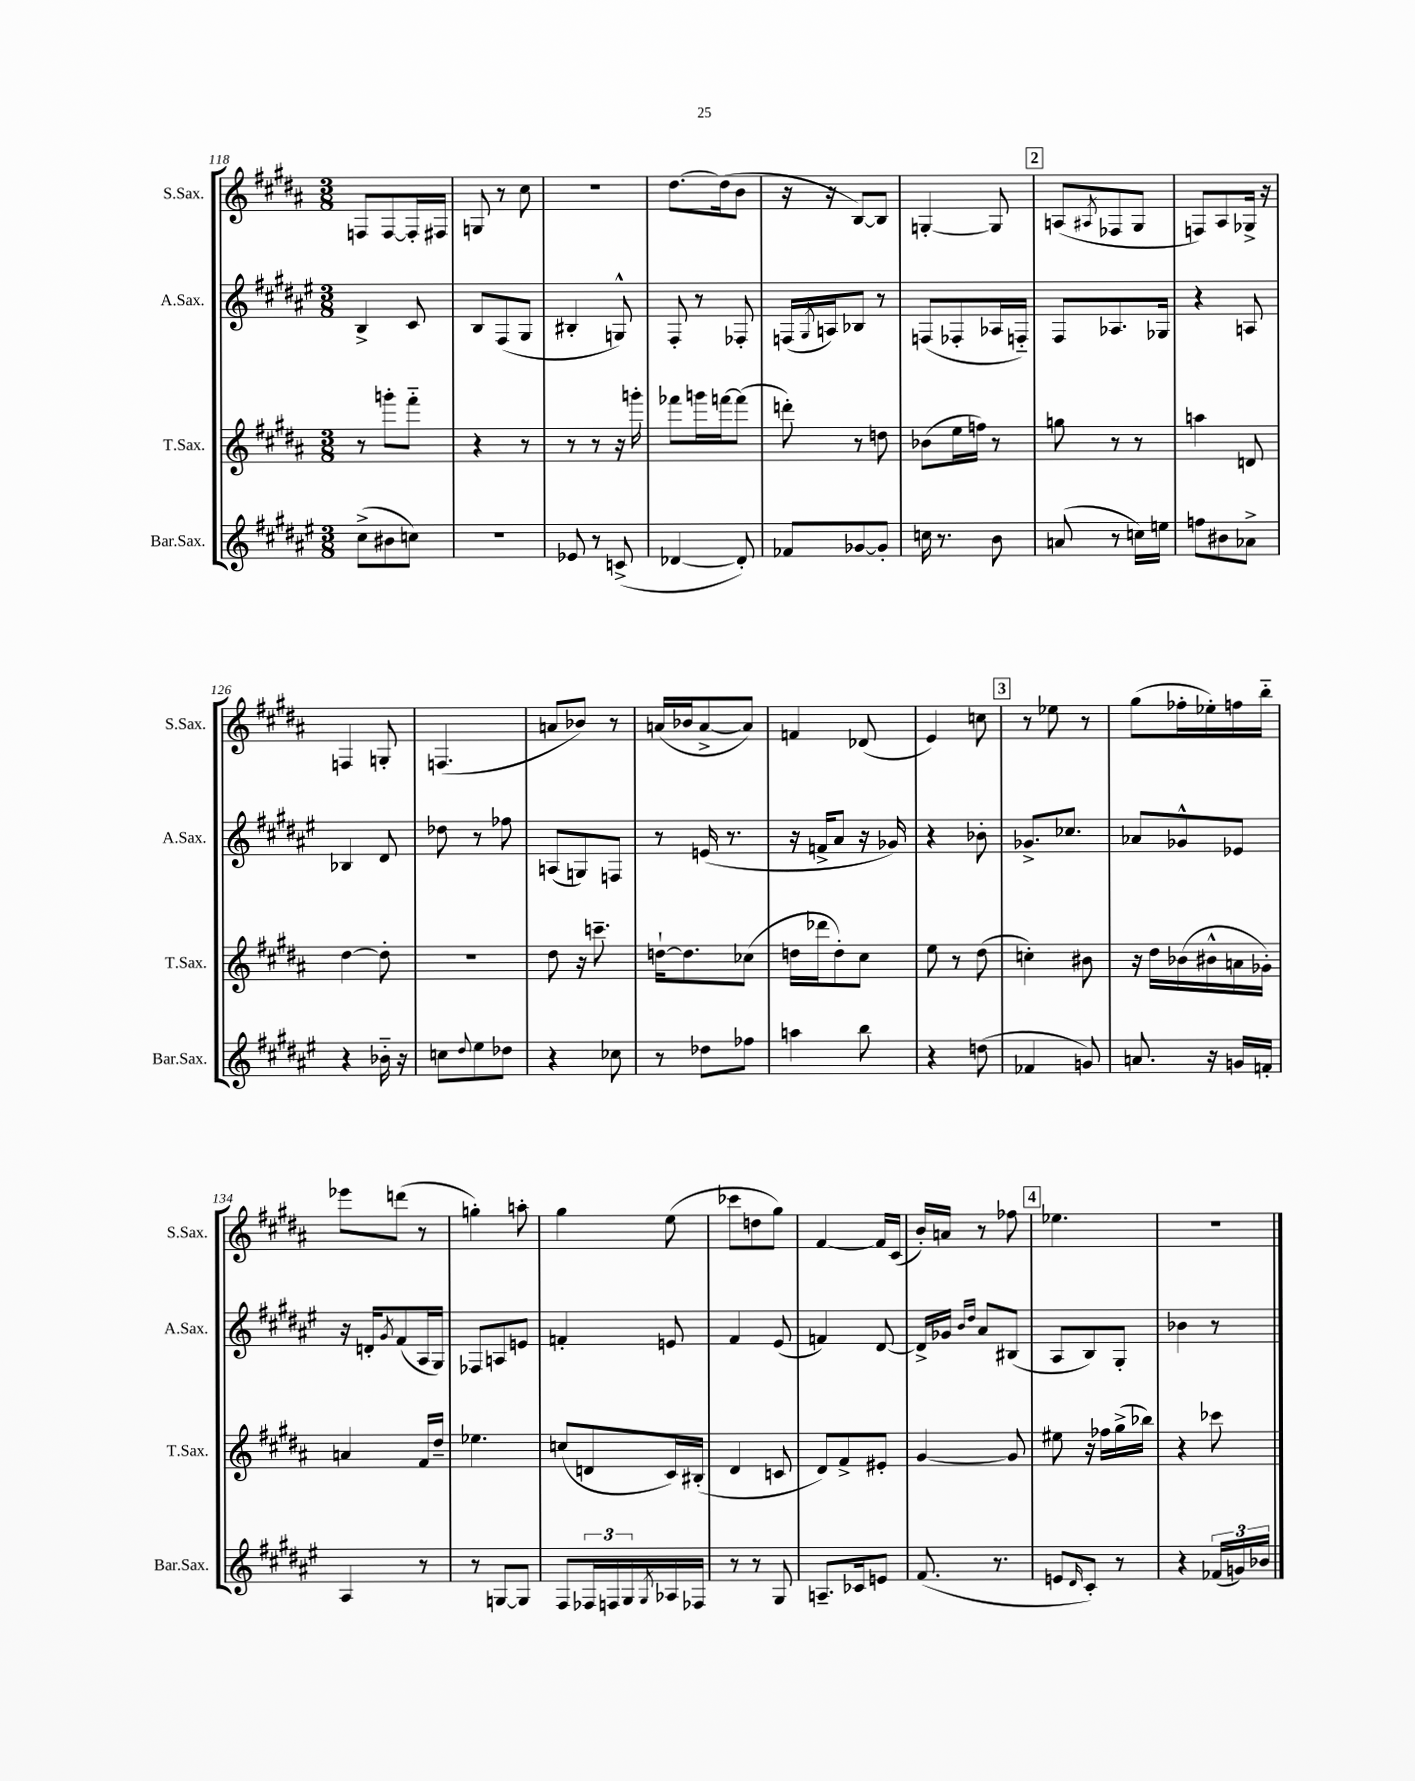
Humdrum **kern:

**kern	**kern	**kern	**kern
*part4	*part3	*part2	*part1
*staff4	*staff3	*staff2	*staff1
*I"Bar.Sax.	*I"T.Sax.	*I"A.Sax.	*I"S.Sax.
*I'Bar.Sax.	*I'T.Sax.	*I'A.Sax.	*I'S.Sax.
*clefG2	*clefG2	*clefG2	*clefG2
*k[f#c#g#d#a#e#]	*k[f#c#g#d#a#]	*k[f#c#g#d#a#e#]	*k[f#c#g#d#a#]
*M3/8	*M3/8	*M3/8	*M3/8
=118	=118	=118	=118
(8cc#^\L	8r	4B^/	8Fn/L
8b#X\	8gggn'\L	.	[8F/
8ccn\J)	8fff#\J	8c#/	16F'/L]
.	.	.	16F#X/JJ
=119	=119	=119	=119
4.r	4r	8B/L	8Gn/
.	.	(8F#/	8r
.	8r	8G#/J	8cc#\
=120	=120	=120	=120
8e-X/	8r	4B#X'/	4.r
8r	8r	.	.
(8cn^/	16r	8Gn^^/)	.
.	16gggn'\	.	.
=121	=121	=121	=121
[4d-X/	8fff-X\L	8F#'/	[8.dd#\L
.	16gggn\L	8r	.
.	[16fffn\J	.	(16dd#\k]
8d-'/])	(8fff\J]	8F-X'/	8b\J
=122	=122	=122	=122
8f-X/L	8dddn'\)	(16Fn/LL	16r
.	.	8qG#/	.
.	.	16An/J)	16r
[8g-X/	8r	8B-X/J	[8B/L)
8g-'/J]	8ddn\	8r	8B/J]
=123	=123	=123	=123
16ccn\	(8b-X\L	(8Fn/L	[4Gn'/
8.r	.	.	.
.	16ee\L	8F-X'/	.
.	16ffn\JJ)	.	.
8b\	8r	16A-X/L	8G/]
.	.	16Fn/JJ)	.
!!LO:REH:place=s1:t=2
=124	=124	=124	=124
(8an/	8ggn\	8F#/L	(8An/L
.	.	.	8qA#X/
8r	8r	8.A-X/	8F-X/
16ccn\LL)	8r	.	8G#/J
16een\JJ	.	16G-X/Jk	.
=125	=125	=125	=125
8ffn\L	4aan\	4r	8Fn/L)
8b#X\	.	.	8A#/
8a-X^\J	8dn/	8An/	16G-X^/Jk
.	.	.	16r
!!LO:LB:g=z
=126	=126	=126	=126
4r	[4dd#\	4B-X/	4Fn/
16b-X\	8dd#'\]	8d#/	8Gn'/
16r	.	.	.
=127	=127	=127	=127
8ccn\L	4.r	8dd-X\	(4.Fn/
8qqdd#/	.	.	.
8ee#\	.	8r	.
8dd-X\J	.	8ff-X\	.
=128	=128	=128	=128
4r	8dd#\	(8An/L	8an/L
.	16r	8Gn/)	8b-X/J)
.	8.cccn~\	.	.
8cc-X\	.	8Fn/J	8r
=129	=129	=129	=129
8r	[16ddn`\KL	8r	(16an/LL
.	8.dd\]	.	16b-X/J
8dd-X\L	.	(16en/	[8a^/
.	.	8.r	.
8ff-X\J	(8cc-X\J	.	8a/J])
=130	=130	=130	=130
4aan\	16ddn\LL	16r	4fn/
.	16ddd-X\J	16fn^/KL	.
.	8dd'\)	8a#/J	.
8bb\	8cc#\J	16r	(8d-X/
.	.	16g-X/)	.
=131	=131	=131	=131
4r	8ee\	4r	4e/)
.	8r	.	.
(8ddn\	(8dd#\	8b-X'\	8ccn\
!!LO:REH:place=s1:t=3
=132	=132	=132	=132
4f-X/	4ccn'\)	8.g-X^/L	8r
.	.	.	8ee-X\
.	.	8.cc-X/J	.
8gn/)	8b#X\	.	8r
=133	=133	=133	=133
8.an/	16r	8a-X/L	(8gg#\L
.	16dd#\LL	.	.
.	(16b-X\	8g-X^^/	16ff-X'\L
16r	16b#X^^\	.	16ee-X'\)
16gn/LL	16an\	8e-X/J	16ffn\
16fn'/JJ	16g-X'\JJ)	.	16bb\JJ
!!LO:LB:g=z
=134	=134	=134	=134
4A#/	4an/	16r	8eee-X\L
.	.	16dn'/KL	.
.	.	8qg#/	.
.	.	(8f#/	(8dddn\J
8r	16f#/LL	16A#/L	8r
.	16dd#~/JJ	16G#/JJ)	.
=135	=135	=135	=135
8r	4.ee-X\	8F-X/L	4ggn'\)
[8Gn/L	.	8An/	.
8G/J]	.	8en/J	8aan'\
=136	=136	=136	=136
8F#/L	(8ccn/L	4fn'/	4gg#\
24F-X/L	8dn/	.	.
24Fn/	.	.	.
24G#/	.	.	.
8qG#/	.	.	.
16A-X/	16c#/L)	8en/	(8ee\
16F-X/JJ	(16B#X'/JJ	.	.
=137	=137	=137	=137
8r	4d#/	4f#/	8ccc-X\L
8r	.	.	8ddn\
8G#/	8cn/	(8e#/	8gg#\J)
=138	=138	=138	=138
8.An~/L	8d#/L)	4fn/)	[4f#/
.	8f#^/	.	.
16c-X/k	.	.	.
8en/J	8e#X'/J	[8d#/	16f#/LL]
.	.	.	(16c#/JJ
=139	=139	=139	=139
(8.f#/	[4g#/	16d#^/LL]	16b'/LL)
.	.	16g-X/JJ	16an/JJ
.	.	16qqb/LL	.
.	.	16qqdd#/JJ	.
.	.	8a#/L	8r
8.r	.	.	.
.	8g#/]	(8B#X/J	8ff-X\
!!LO:REH:place=s1:t=4
=140	=140	=140	=140
8en/L	8ee#X\	8A#/L	4.ee-X\
16qqd#/	.	.	.
8c#'/J)	16r	8B/)	.
.	16ff-X\LL	.	.
8r	(16gg#^\	8G#'/J	.
.	16bb-X\JJ)	.	.
=141	=141	=141	=141
4r	4r	4b-X\	4.r
(24f-X/LL	8ccc-X\	8r	.
24gn/)	.	.	.
24b-X/JJ	.	.	.
==	==	==	==
*-	*-	*-	*-
